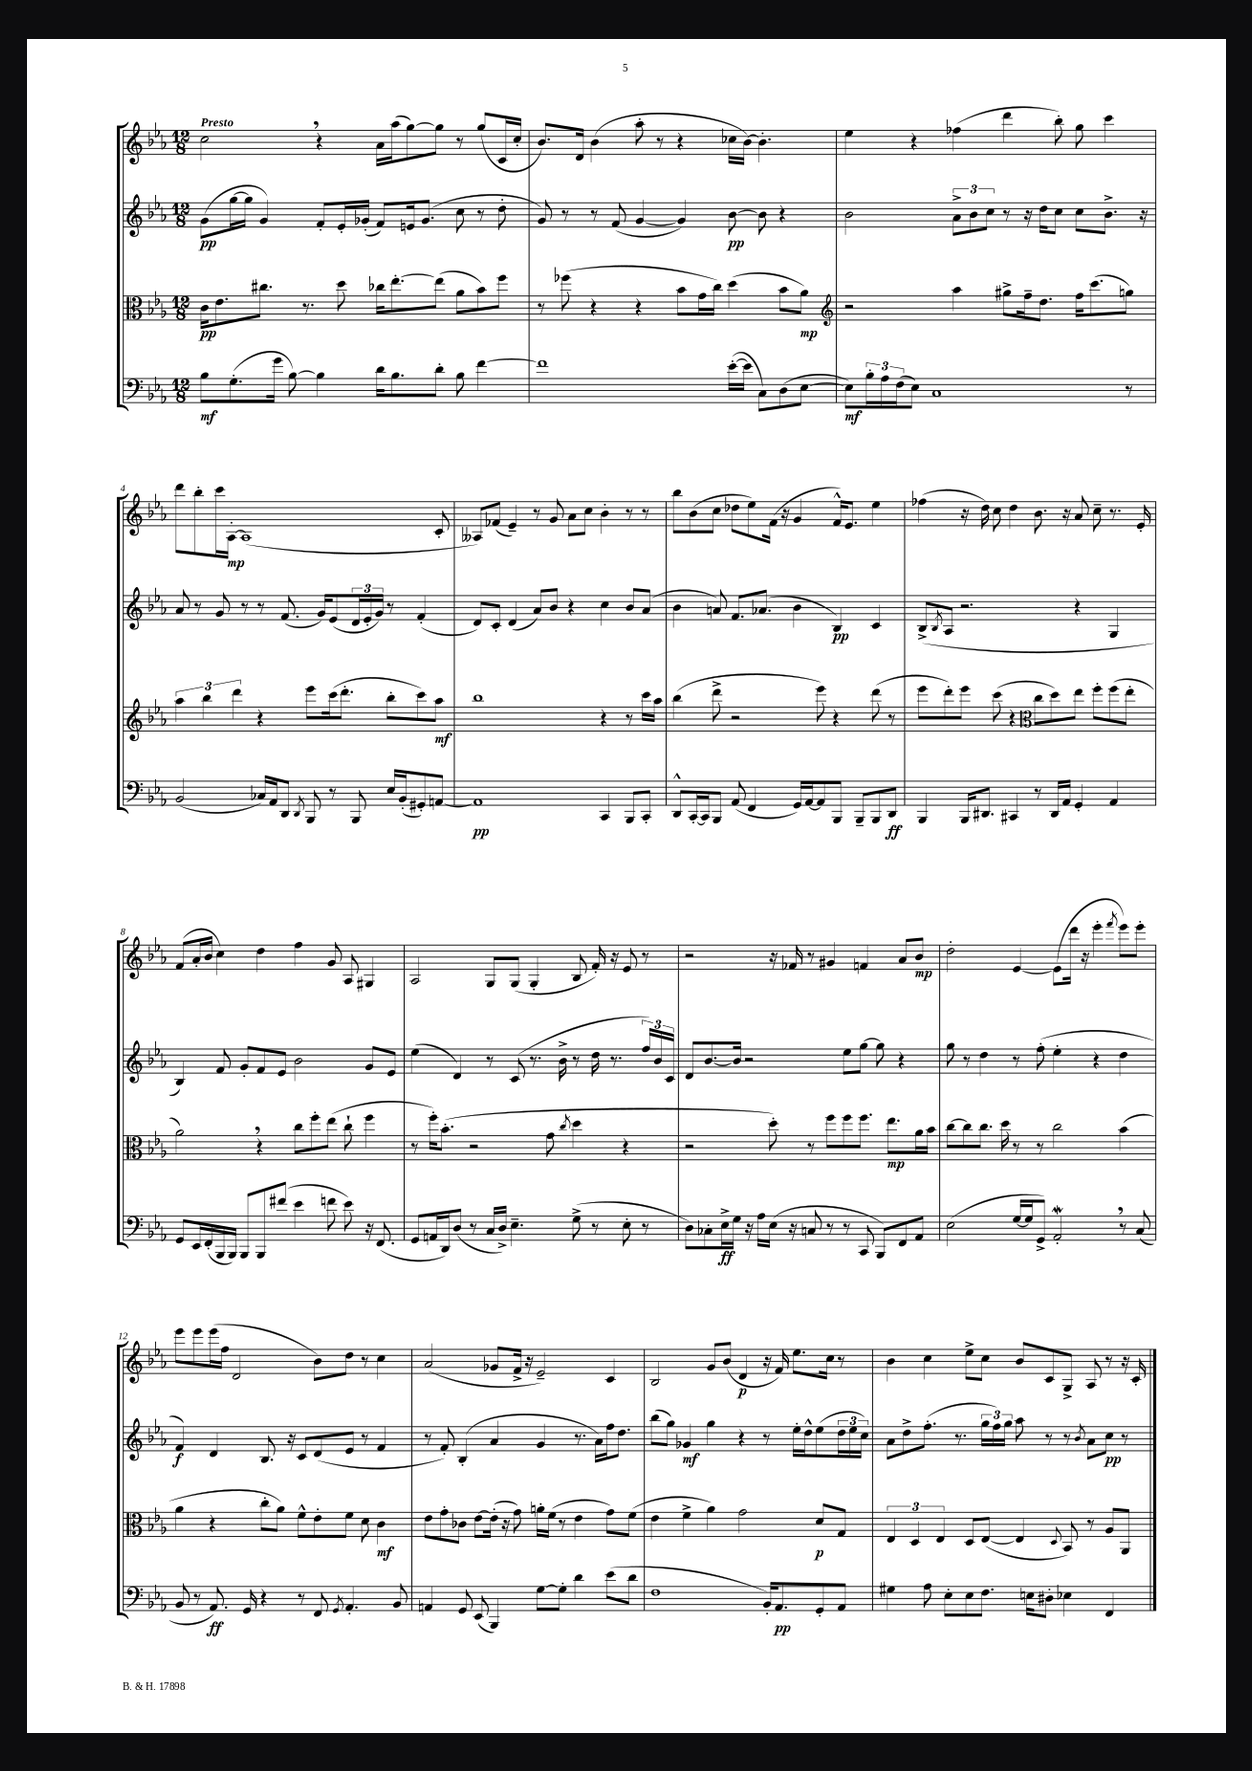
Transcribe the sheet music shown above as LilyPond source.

<<
\new StaffGroup <<
\new Staff = "s0" {
    \clef treble \key ees \major \numericTimeSignature \time 12/8 \tempo "Presto"
    c''2 \breathe r4 aes'16 aes''16( g''8~) g''8 r8 g''8( c'16 c''16-. |
    bes'8.) d'16 bes'4( aes''8-. r8 r4 ces''16 bes'16~) bes'4.-. |
    ees''4 r4 fes''4( d'''4 bes''8-.) g''8 c'''4 |
    d'''8 bes''8-. c'''16 aes16~-.\mp aes1( c'8-. |
    aeses8) fes'8( ees'4--) r8 g'8 aes'8 c''8 bes'4-. r8 r8 |
    bes''8 bes'8( c''8 des''8 ees''8) f'16( r16 g'4 f'16-^) ees'8. ees''4 |
    fes''4( r16 d''16) c''8 d''4 bes'8. r16 aes'8 c''8-- r8. ees'16-. |
    f'8( aes'16-. bes'16 c''4) d''4 f''4 g'8 aes8 gis4 |
    aes2 g8 g8( g4-. bes8 f'16-.) r16 ees'8 r8 |
    r2 r16 fes'16 r8 gis'4 f'4 aes'8 bes'8\mp |
    d''2-. ees'4~ ees'8( d'''16 r16 ees'''4-. \acciaccatura { f'''8 } ees'''8) ees'''8-. |
    ees'''8 ees'''8 ees'''16( f''16 d'2 bes'8) d''8 r8 c''4 |
    aes'2( ges'8 f'16-> r16 ees'2--) c'4 |
    bes2 g'8 bes'8( d'4\p r16 f'16) ees''8. c''16 r8 |
    bes'4 c''4 ees''8-> c''8 bes'8 c'8 g8-> aes8 r8 r16 c'16-. \bar "|." |
}
\new Staff = "s1" {
    \clef treble \key ees \major \numericTimeSignature \time 12/8
    g'8\pp( g''16~ g''16 g'4) f'8-. ees'16-. ges'16-.( f'8) e'16 ges'8.( c''8 r8 d''8-. |
    g'8) r8 r8 f'8( g'4~ g'4) bes'8~\pp bes'8 r4 |
    bes'2 \tuplet 3/2 { aes'8-> bes'8 c''8 } r8 r16 d''16 c''8 c''8 bes'8.-> r16 |
    aes'8 r8 g'8 r8 r8 f'8.( g'16) ees'8( \tuplet 3/2 { d'16 ees'16-. g'16) } r8 f'4-.( |
    d'8) c'8-. d'4( aes'8) bes'8 r4 c''4 bes'8 aes'8( |
    bes'4 a'8) f'8. aes'8.( bes'4 bes4\pp) c'4 |
    bes8->( \acciaccatura { bes8 } aes8 r2. r4 g4 |
    bes4) f'8 g'8-. f'8 ees'8 bes'2 g'8 ees'8 |
    ees''4( d'4) r8 c'8( r8. bes'16-> r8 d''16 r8. \tuplet 3/2 { f''16) bes'16 c'16 } |
    d'8 bes'8.~ bes'16 r2 ees''8 g''8~ g''8 r4 |
    g''8 r8 d''4 r8 f''8-.( ees''4-. r4 d''4 |
    f'4\f) d'4 bes8. r16 c'8 d'8( ees'8 r8 f'4 |
    r8 f'8-.) bes4-.( aes'4 g'4 r8. aes'16) f''16 d''8. |
    bes''8( g''8) ges'4\mf g''4 r4 r8 ees''16-. d''16-^ ees''8( \tuplet 3/2 { d''16 ees''16 c''16) } |
    aes'8 d''8-> f''8.-.( r8. \tuplet 3/2 { g''16 f''16) g''16 } aes''8 r8 r8 \acciaccatura { bes'8 } aes'8 c''8\pp r8 \bar "|." |
}
\new Staff = "s2" {
    \clef alto \key ees \major \numericTimeSignature \time 12/8
    c'16\pp ees'8. cis''8. r8. d''8 ces''16 ees''8.~-. ees''8( aes'8 bes'8) f''8 |
    r8 fes''8( r4 r4 bes'8 g'16 c''16) d''4( bes'8 aes'8\mp) |
    \clef treble r2 aes''4 gis''8-> f''16-- d''8. f''16 c'''8.( g''8) |
    \tuplet 3/2 { aes''4 bes''4 d'''4 } r4 ees'''8 c'''16( d'''8.-. bes''8-. c'''8) aes''8\mf |
    bes''1 r4 r8 c'''16 aes''16 |
    bes''4( d'''8-> r2 ees'''8) r4 d'''8( r8 |
    ees'''8 d'''8-.) ees'''8 c'''8( r4 \clef alto c''8 d''8) ees''8 f''8-. f''8( ees''8-. |
    aes'2) \breathe r4 c''8 f''8-. ees''8( c''8-! f''4 |
    r8 f''16-.) bes'8.-.( r2 g'8 \acciaccatura { c''8 } d''4 r4 |
    r2 d''8-.) r8 f''8 f''8 f''8. ees''8.\mp aes'16 bes'16 |
    c''8~ c''8 c''8. d''16 r8 r8 c''2 bes'4( |
    aes'4 r4 c''8-. aes'8) f'8-^ ees'8-. f'8 d'8 c'4\mf |
    ees'8 g'8-. ces'8 ees'8~ ees'16-.( r16 g'8) a'16-. f'16( r8 ees'4 g'8) f'8( |
    ees'4 f'4-> aes'4) g'2 d'8\p g8 |
    \tuplet 3/2 { ees4 d4 ees4 } d8 ees8~( ees4 \appoggiatura { d8 } bes,8) r8 aes8 aes,8 \bar "|." |
}
\new Staff = "s3" {
    \clef bass \key ees \major \numericTimeSignature \time 12/8
    bes8\mf g8.-.( g'16 bes8~) bes4 d'16 bes8. d'8-. bes8 f'4~ |
    f'1 ees'16~-.( ees'16 c8) d8( ees8~ |
    ees8\mf) \tuplet 3/2 { bes16-. aes16 f16( } ees8) c1 r8 |
    bes,2( ces16) aes,16 d,8 \acciaccatura { d,8 } bes,,8 r8 bes,,8 ees16 bes,16-.( gis,8-.) a,8~ |
    a,1\pp c,4 bes,,8 c,8-. |
    d,8-^ c,16~-. c,16 bes,,8 aes,8( f,4 g,16) aes,16~ aes,8 bes,,8 bes,,8-- bes,,8 d,8\ff |
    bes,,4 bes,,16 dis,8. cis,4 r8 dis,16 aes,16 g,4-. aes,4 |
    g,8 ees,16 f,16-.( bes,,16 bes,,16) bes,,8 bes,,8 fis'8( ees'4 f'8 ees'8) r16 f,8.( |
    g,8 a,16 d,16) d8( r8 c16 d16->) ees4.-- g8->( r8 ees8-. r8 |
    d8) ces8-. ees16->\ff g16 r16 aes16 ees16( r16 c8 r8 r8 c,8 bes,,8) f,8 aes,8 |
    ees2( g16~ g16 g,8->) aes,2-.\mordent \breathe r8 c8( |
    bes,8 r8 aes,8.\ff) g,16 r4 r8 f,8 \acciaccatura { g,8 } aes,4.-. bes,8 |
    a,4 g,8 ees,8( bes,,4) g8~ g8-. d'4 ees'8( d'8 |
    f1 bes,16-.) aes,8.\pp g,8-. aes,8 |
    gis4 aes8 ees8-. ees8 f8. e16 dis8-. ees4 f,4 \bar "|." |
}
>>
>>
